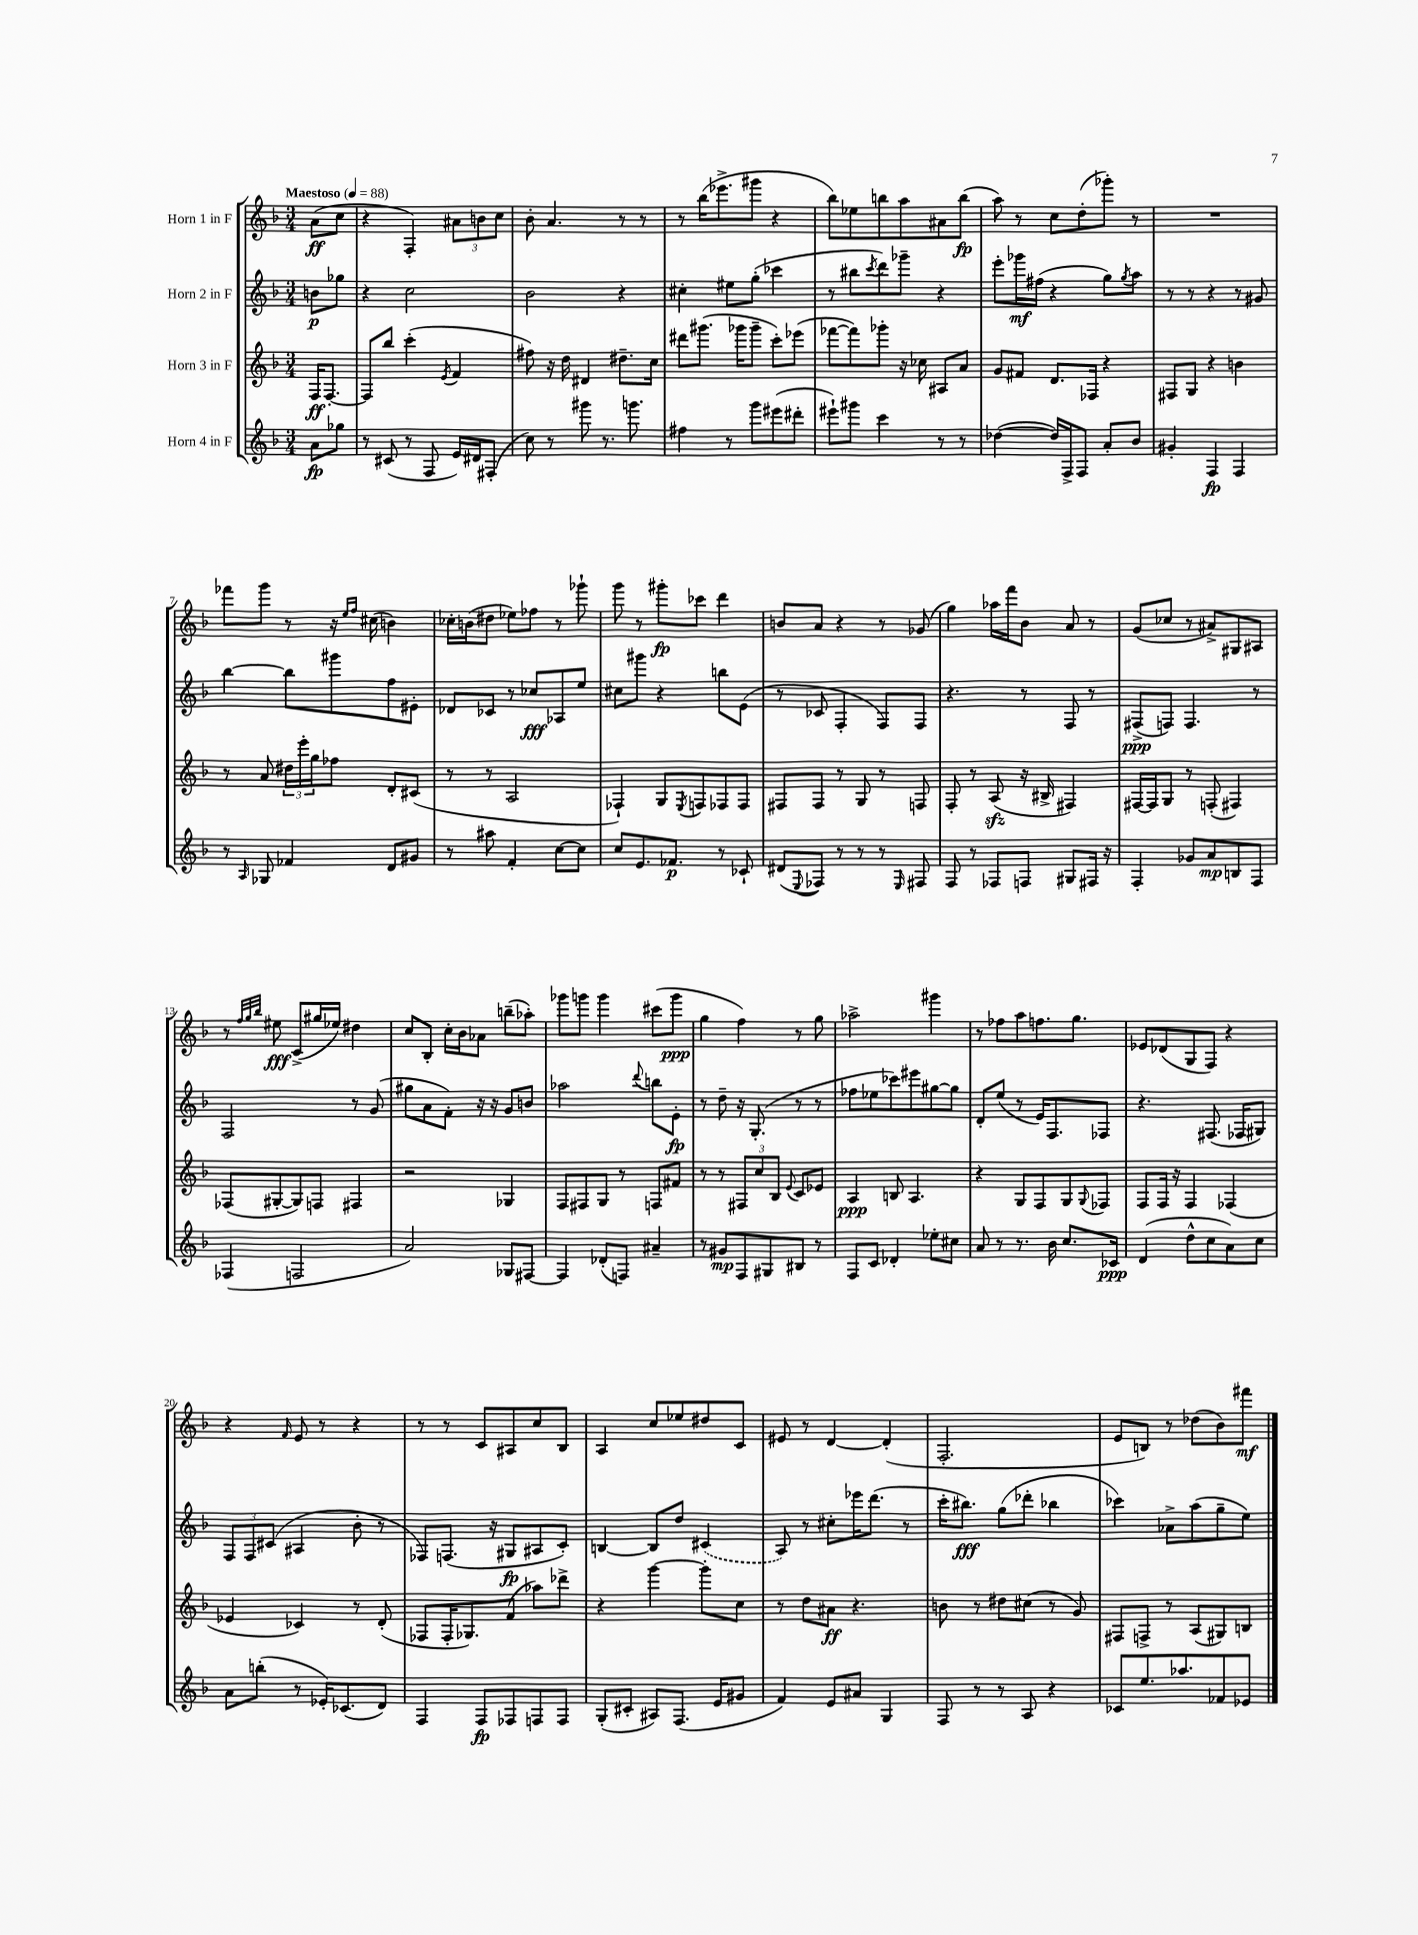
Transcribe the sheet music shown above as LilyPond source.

<<
\new StaffGroup <<
\new Staff = "s0" \with { instrumentName = "Horn 1 in F" } {
    \clef treble \key f \major \numericTimeSignature \time 3/4 \partial 4 \tempo "Maestoso" 4 = 88
    a'8\ff( c''8 |
    r4 f4-.) \tuplet 3/2 { ais'8 b'8 c''8 } |
    bes'8-. a'4. r8 r8 |
    r8 bes''16( ees'''8.-> gis'''8 r4 |
    bes''8) ees''8 b''8 a''8 ais'8 b''8\fp( |
    a''8) r8 c''8 d''8-.( ges'''8-.) r8 |
    R2. |
    fes'''8 g'''8 r8 r16 \grace { e''16 f''16 } cis''16( b'4) |
    ces''16-. b'16( dis''8 ees''8) fes''8 r8 ges'''8-! |
    g'''8 r8 gis'''8-.\fp ces'''8 d'''4 |
    b'8 a'8 r4 r8 ges'8( |
    g''4) aes''16 f'''16 bes'8 a'8 r8 |
    g'8( ces''8 r8 ais'8->) gis8 ais8 |
    r8 \grace { f''32 g''32 bes''32 } eis''8\fff c'8->( gis''16 ees''16) dis''4 |
    c''8 bes8-. c''16-. bes'16 aes'8 b''8--( aes''8-.) |
    ges'''8 g'''8 g'''4 cis'''8( g'''8\ppp |
    g''4 f''4) r8 g''8 |
    aes''2-> gis'''4 |
    r8 fes''8 a''8 f''8. g''8. |
    ees'8 des'8( g8 f8) r4 |
    r4 \grace { f'16 } e'8 r8 r4 |
    r8 r8 c'8 ais8 c''8 bes8 |
    a4 c''8 ees''8 dis''8 c'8 |
    eis'8 r8 d'4~ d'4-.( |
    f2.-. |
    e'8 b8) r8 des''8( bes'8) fis'''8\mf \bar "|." |
}
\new Staff = "s1" \with { instrumentName = "Horn 2 in F" } {
    \clef treble \key f \major \numericTimeSignature \time 3/4 \partial 4
    b'8\p ges''8 |
    r4 c''2 |
    bes'2 r4 |
    cis''4-. eis''8 g''8-.( ces'''4 |
    r8 bis''8 \acciaccatura { c'''8 } d'''8) ges'''8-- r4 |
    e'''8-. ges'''16\mf fis''16( r4 g''8) \acciaccatura { g''8 } a''8 |
    r8 r8 r4 r8 gis'8 |
    bes''4~ bes''8 gis'''8 f''8 eis'8-. |
    des'8 ces'8 r8 ces''8\fff aes8 e''8 |
    cis''8 gis'''8 r4 b''8 e'8( |
    r8 ces'8 f4-. f8) f8 |
    r4. r8 f8 r8 |
    fis8->\ppp( f8) f4. r8 |
    f2 r8 g'8( |
    gis''8 a'8 f'8-.) r16 r16 g'8 b'8 |
    aes''2 \appoggiatura { d'''8 } b''8 e'8-.\fp |
    r8 d''8-- r16 g8.-.( r8 r8 |
    fes''8 ees''8 ces'''8) eis'''8 gis''8~ gis''8 |
    d'8-. e''8( r8 e'16) f8. fes8 |
    r4. fis8.( fes16 gis8) |
    \tuplet 3/2 { f8 f8 cis'8( } ais4 bes'8-. r8 |
    fes8) f8.( r16 gis8\fp ais8 c'8-.) |
    b4~ b8 d''8 \once \slurDashed cis'4( |
    a8) r8 cis''8-. ees'''16 d'''8.( r8 |
    c'''16-. bis''8.\fff) g''8( des'''8-. bes''4 |
    ces'''4) aes'8-> a''8( g''8-- e''8) \bar "|." |
}
\new Staff = "s2" \with { instrumentName = "Horn 3 in F" } {
    \clef treble \key f \major \numericTimeSignature \time 3/4 \partial 4
    f16\ff f8.~-. |
    f8 bes''8 c'''4-.( \acciaccatura { e'8 } f'4 |
    fis''8) r16 d''16 dis'4 dis''8.-- c''16 |
    dis'''8 gis'''8.( ges'''16 ges'''8-- c'''8-.) ees'''8( |
    fes'''8~ fes'''8) ges'''8-. r16 ces''16 ais8 a'8 |
    g'8 fis'8 d'8. fes16 r4 |
    fis8 g8 r4 b'4 |
    r8 a'8 \tuplet 3/2 { dis''16 e'''16-. g''16 } fes''8 d'8-. cis'8( |
    r8 r8 a2 |
    fes4-!) g8 \acciaccatura { e8 } f8 fes8 fes8 |
    fis8 fis8 r8 g8 r8 f8 |
    f8-. r8 a8\sfz( r16 bis16-> fis4) |
    fis16~ fis16 g8 r8 f8-.( fis4) |
    fes8( gis8~-. gis8) f8 fis4 |
    r2 ges4 |
    f8 fis8 g8 r8 f8 fis'8 |
    r8 r8 \tuplet 3/2 { fis8 c''8 bes8 } \appoggiatura { e'8 } c'8 ees'8 |
    a4\ppp b8 a4. |
    r4 g8 f8 g8 \appoggiatura { g8 } fes8 |
    f8 f16 r16 f4 fes4( |
    ees'4 ces'4) r8 d'8-.( |
    fes8 fes16-. ges8.) f'8( aes''8) des'''8-> |
    r4 g'''4~ g'''8-. c''8 |
    r8 d''8 ais'8\ff r4. |
    b'8 r8 dis''8 cis''8( r8 g'8) |
    fis8 f8-> r8 a8( gis8) b8 \bar "|." |
}
\new Staff = "s3" \with { instrumentName = "Horn 4 in F" } {
    \clef treble \key f \major \numericTimeSignature \time 3/4 \partial 4
    a'8\fp ges''8 |
    r8 cis'8( r8 f8 e'16) dis'16 fis8-.( |
    c''8) r8 gis'''8 r8. g'''8. |
    fis''4 r8 g'''8 eis'''8( dis'''8-. |
    eis'''8-!) gis'''8 c'''4 r8 r8 |
    des''4~( des''16) f16-> f8 a'8-. bes'8 |
    gis'4-. f4\fp f4 |
    r8 \grace { a16 } ges8 fes'4 d'8 gis'8 |
    r8 ais''8 f'4-. c''8~ c''8 |
    c''8 e'8. fes'8.\p r8 ces'8-! |
    dis'8( \appoggiatura { e8 } fes8) r8 r8 r8 \grace { e16 } fis8 |
    f8 r8 fes8 f8 gis8 fis16 r16 |
    f4-. ges'8 a'8\mp b8 f8 |
    fes4( f2 |
    a'2) ges8 fis8~ |
    fis4 des'8-.( f8) ais'4-- |
    r8 gis'8\mp f8 gis8 bis8 r8 |
    f8 c'8 des'4-. ees''8-. cis''8 |
    a'8 r8 r8. bes'16 c''8. ces'16\ppp |
    d'4( d''8-^ c''8 a'8) c''8 |
    a'8 b''8-.( r8 ees'16-.) ces'8.( d'8) |
    f4 f8\fp fes8 f8 f8 |
    g8-.( cis'8-. ais8) f8.( e'16 gis'8 |
    f'4) e'8 ais'8 g4 |
    f8 r8 r8 a8 r4 |
    ces'8 e''8. aes''8. fes'8 ees'8 \bar "|." |
}
>>
>>
